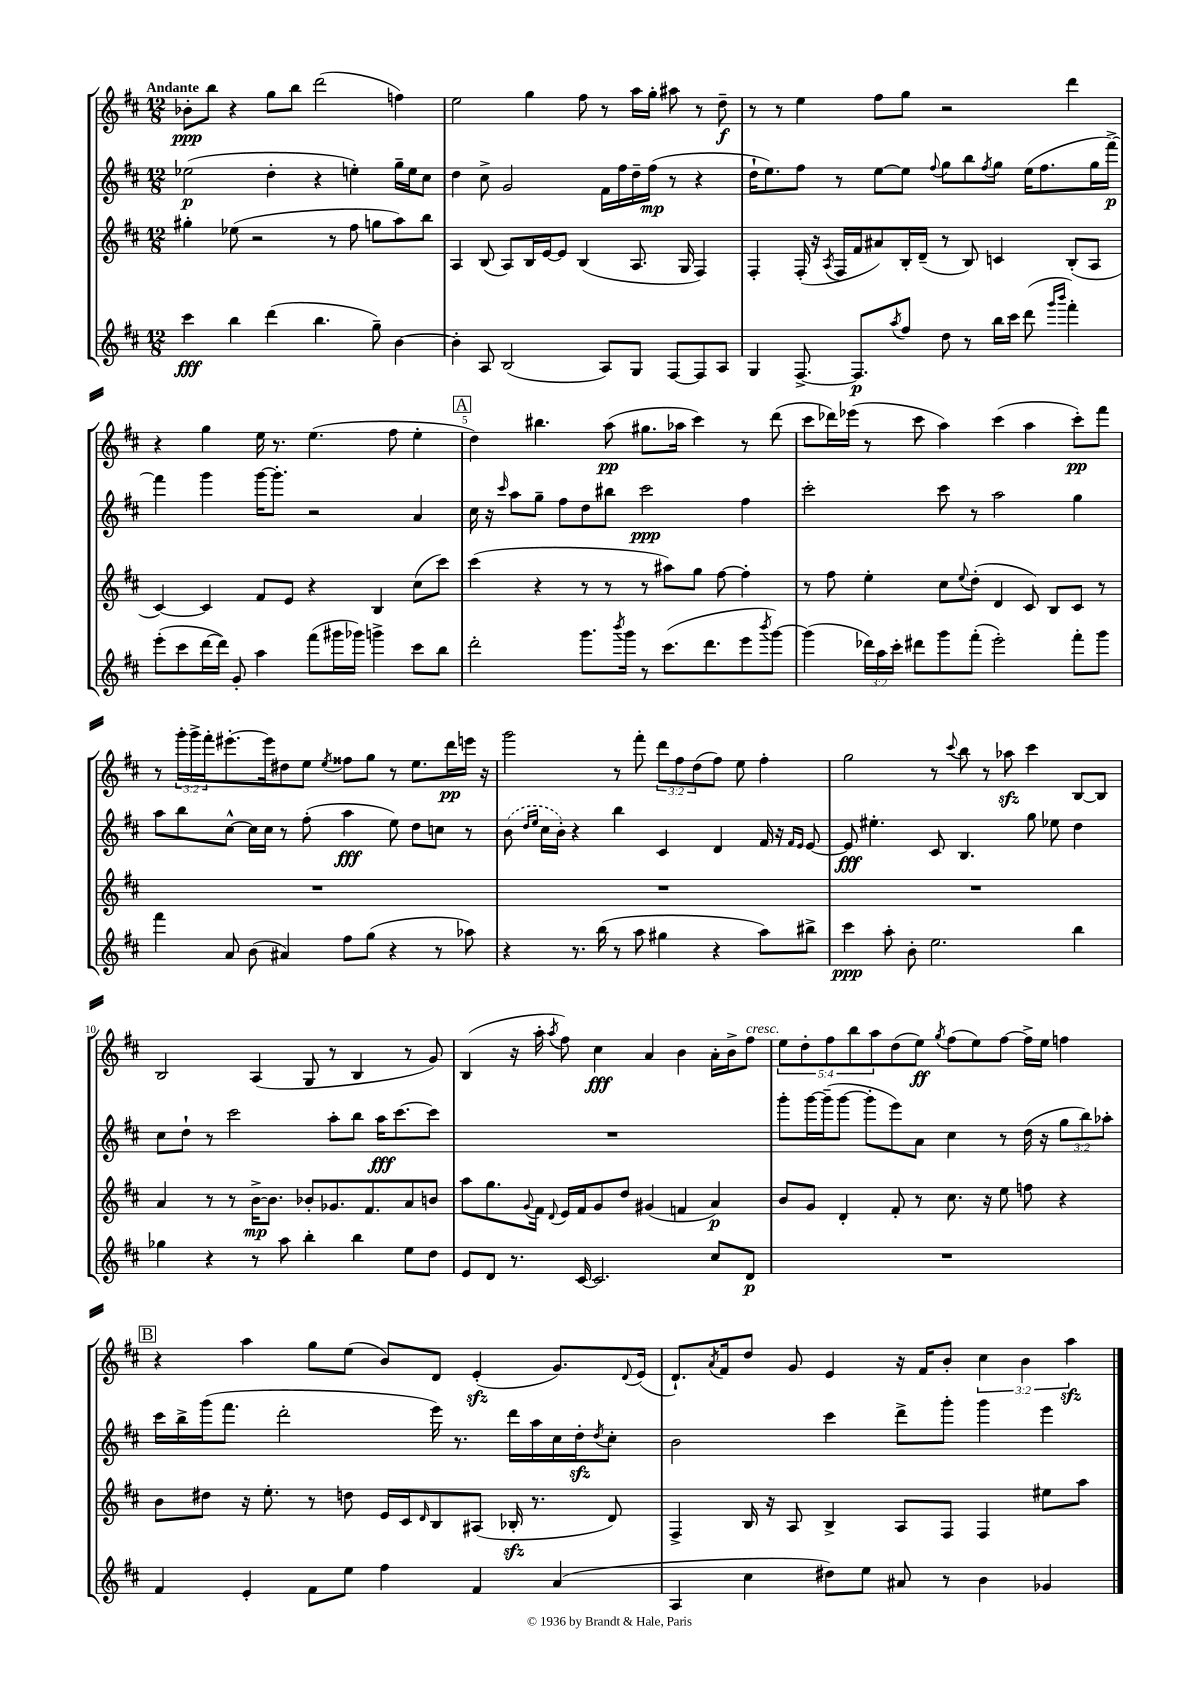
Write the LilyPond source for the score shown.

<<
\new StaffGroup <<
\new Staff = "s0" {
    \clef treble \key d \major \numericTimeSignature \time 12/8 \override Staff.TupletNumber.text = #tuplet-number::calc-fraction-text \tempo "Andante"
    bes'8-.\ppp b''8 r4 g''8 b''8 d'''2( f''4) |
    e''2 g''4 fis''8 r8 a''16 g''16-. ais''8 r8 d''8--\f |
    r8 r8 e''4 fis''8 g''8 r2 d'''4 |
    r4 g''4 e''16 r8. e''4.( fis''8 e''4-. |
    \mark \markup { \box "A" } d''4) bis''4. a''8\pp( gis''8. aes''16 cis'''4) r8 d'''8( |
    cis'''8 des'''16) ees'''16( r8 cis'''8 a''4) cis'''4( a''4 cis'''8-.\pp) fis'''8 |
    r8 \tuplet 3/2 { g'''16-. g'''16-> fis'''16-. } eis'''8.~-. eis'''16 dis''8 e''8 \acciaccatura { e''8 } fisis''8 g''8 r8 e''8. d'''16\pp e'''16 r16 |
    g'''2 r8 fis'''8-. \tuplet 3/2 { d'''8 fis''8 d''8( } fis''8) e''8 fis''4-. |
    g''2 r8 \appoggiatura { cis'''8 } b''8 r8 aes''8\sfz cis'''4 b8~ b8 |
    b2 a4( g8 r8 b4 r8 g'8) |
    b4( r16 a''16-. \acciaccatura { a''8 } fis''8) cis''4\fff a'4 b'4 a'16-. b'16-> fis''8^\markup { \italic "cresc." } |
    \tuplet 5/4 { e''8 d''8-. fis''8 b''8 a''8 } d''8( e''8\ff) \acciaccatura { g''8 } fis''8( e''8) fis''8~ fis''16-> e''16 f''4 |
    \mark \markup { \box "B" } r4 a''4 g''8 e''8( b'8) d'8 e'4-.\sfz( g'8.) \appoggiatura { d'8 } e'16( |
    d'8.-!) \acciaccatura { a'8 } fis'16 d''8 g'8 e'4 r16 fis'16 b'8-. \tuplet 3/2 { cis''4 b'4 a''4\sfz } \bar "|." |
}
\new Staff = "s1" {
    \clef treble \key d \major \numericTimeSignature \time 12/8 \override Staff.TupletNumber.text = #tuplet-number::calc-fraction-text
    ees''2\p( d''4-. r4 e''4-.) g''16-- e''16 cis''8 |
    d''4 cis''8-> g'2 fis'16 fis''16 d''16-- fis''16\mp( r8 r4 |
    d''16-! e''8.) fis''8 r8 e''8~ e''8 \appoggiatura { fis''8 } g''8 b''8 \acciaccatura { fis''8 } g''8 e''16( fis''8. g''16 fis'''16~->\p) |
    fis'''4 g'''4 g'''16~ g'''8.-. r2 a'4 |
    \mark \markup { \box "A" } cis''16 r16 \grace { cis'''16 } a''8 g''8-- fis''8 d''8 bis''8 cis'''2\ppp fis''4 |
    cis'''2-. cis'''8 r8 a''2 g''4 |
    a''8 b''8 cis''8~-^ cis''16 cis''16 r8 fis''8-.( a''4\fff e''8) d''8 c''8 r8 |
    \once \slurDashed b'8( \grace { d''16 e''16 } cis''16 b'16-.) r4 b''4 cis'4 d'4 fis'16 r16 \grace { fis'16 e'16 } e'8~ |
    e'8\fff eis''4.-. cis'8 b4. g''8 ees''8 d''4 |
    cis''8 d''8-! r8 cis'''2 a''8-. b''8 a''16\fff cis'''8.~ cis'''8 |
    R1. |
    g'''8-. g'''16~ g'''16--( g'''8~ g'''8-. e'''8) a'8 cis''4 r8 d''16( r16 \tuplet 3/2 { g''8 b''8) aes''8-. } |
    \mark \markup { \box "B" } cis'''16 b''16-> g'''16( fis'''8. d'''2-. e'''16) r8. d'''16 a''16 cis''16 d''16-.\sfz \acciaccatura { d''8 } cis''8-. |
    b'2 cis'''4 d'''8-> g'''8-. g'''4 e'''4 \bar "|." |
}
\new Staff = "s2" {
    \clef treble \key d \major \numericTimeSignature \time 12/8
    gis''4-. ees''8( r2 r8 fis''8 g''8 a''8) b''8 |
    a4 b8( a8) b16 e'16~ e'8 b4( a8. g16 fis4) |
    fis4-. fis16-.( r16 \acciaccatura { a8 } fis16 fis'16 ais'8) b16-. d'16--( r8 b8) c'4 b8-.( a8 |
    cis'4~) cis'4 fis'8 e'8 r4 b4 cis''8( cis'''8) |
    \mark \markup { \box "A" } cis'''4( r4 r8 r8 r8 ais''8) g''8 fis''8~ fis''4-. |
    r8 fis''8 e''4-. cis''8 \appoggiatura { e''8 } d''8-.( d'4 cis'8) b8 cis'8 r8 |
    R1. |
    R1. |
    R1. |
    a'4 r8 r8 b'16~->\mp b'8. bes'8-. ges'8. fis'8. a'8 b'8 |
    a''8 g''8. \appoggiatura { g'8 } fis'16 \appoggiatura { d'8 } e'16 fis'16 g'8 d''8 gis'4( f'4 a'4\p) |
    b'8 g'8 d'4-. fis'8-. r8 cis''8. r16 e''8 f''8 r4 |
    \mark \markup { \box "B" } b'8 dis''8 r16 e''8.-. r8 d''8 e'16 cis'16 \grace { d'16 } b8 ais8( bes16-.\sfz r8. d'8) |
    fis4-> b16 r16 a8 b4-> a8 fis8 fis4 eis''8 a''8 \bar "|." |
}
\new Staff = "s3" {
    \clef treble \key d \major \numericTimeSignature \time 12/8 \override Staff.TupletNumber.text = #tuplet-number::calc-fraction-text
    cis'''4\fff b''4 d'''4( b''4. g''8--) b'4~ |
    b'4-. a8 b2( a8) g8 fis8~ fis8 a8 |
    g4 fis8.~-> fis8.\p \acciaccatura { a''8 } fis''8 d''8 r8 b''16 cis'''16 d'''8( \grace { g'''16 b'''16 } fis'''4-.) |
    e'''8-.( cis'''8 d'''16~ d'''16) g'8-. a''4 fis'''8( gis'''16 ges'''16) g'''4-> cis'''8 b''8 |
    \mark \markup { \box "A" } d'''2-. g'''8. \acciaccatura { b'''8 } g'''16 r8 cis'''8.( d'''8. e'''8 \acciaccatura { b'''8 } g'''8~) |
    g'''4( \tuplet 3/2 { des'''16) a''16 cis'''16-. } dis'''8 g'''8 fis'''8-.( e'''2-.) fis'''8-. g'''8 |
    fis'''4 a'8 b'8( ais'4) fis''8 g''8( r4 r8 aes''8) |
    r4 r8. b''16( r8 a''8 gis''4 r4 a''8) bis''8-> |
    cis'''4\ppp a''8-. b'8-. e''2. b''4 |
    ges''4 r4 r8 a''8 b''4-. b''4 e''8 d''8 |
    e'8 d'8 r8. cis'16~ cis'2. cis''8 d'8\p |
    R1. |
    \mark \markup { \box "B" } fis'4 e'4-. fis'8 e''8 fis''4 fis'4 a'4( |
    a4 cis''4 dis''8) e''8 ais'8 r8 b'4 ges'4 \bar "|." |
}
>>
>>
\layout { \context { \Score \override BarNumber.break-visibility = ##(#f #t #t) barNumberVisibility = #(every-nth-bar-number-visible 5) } }
